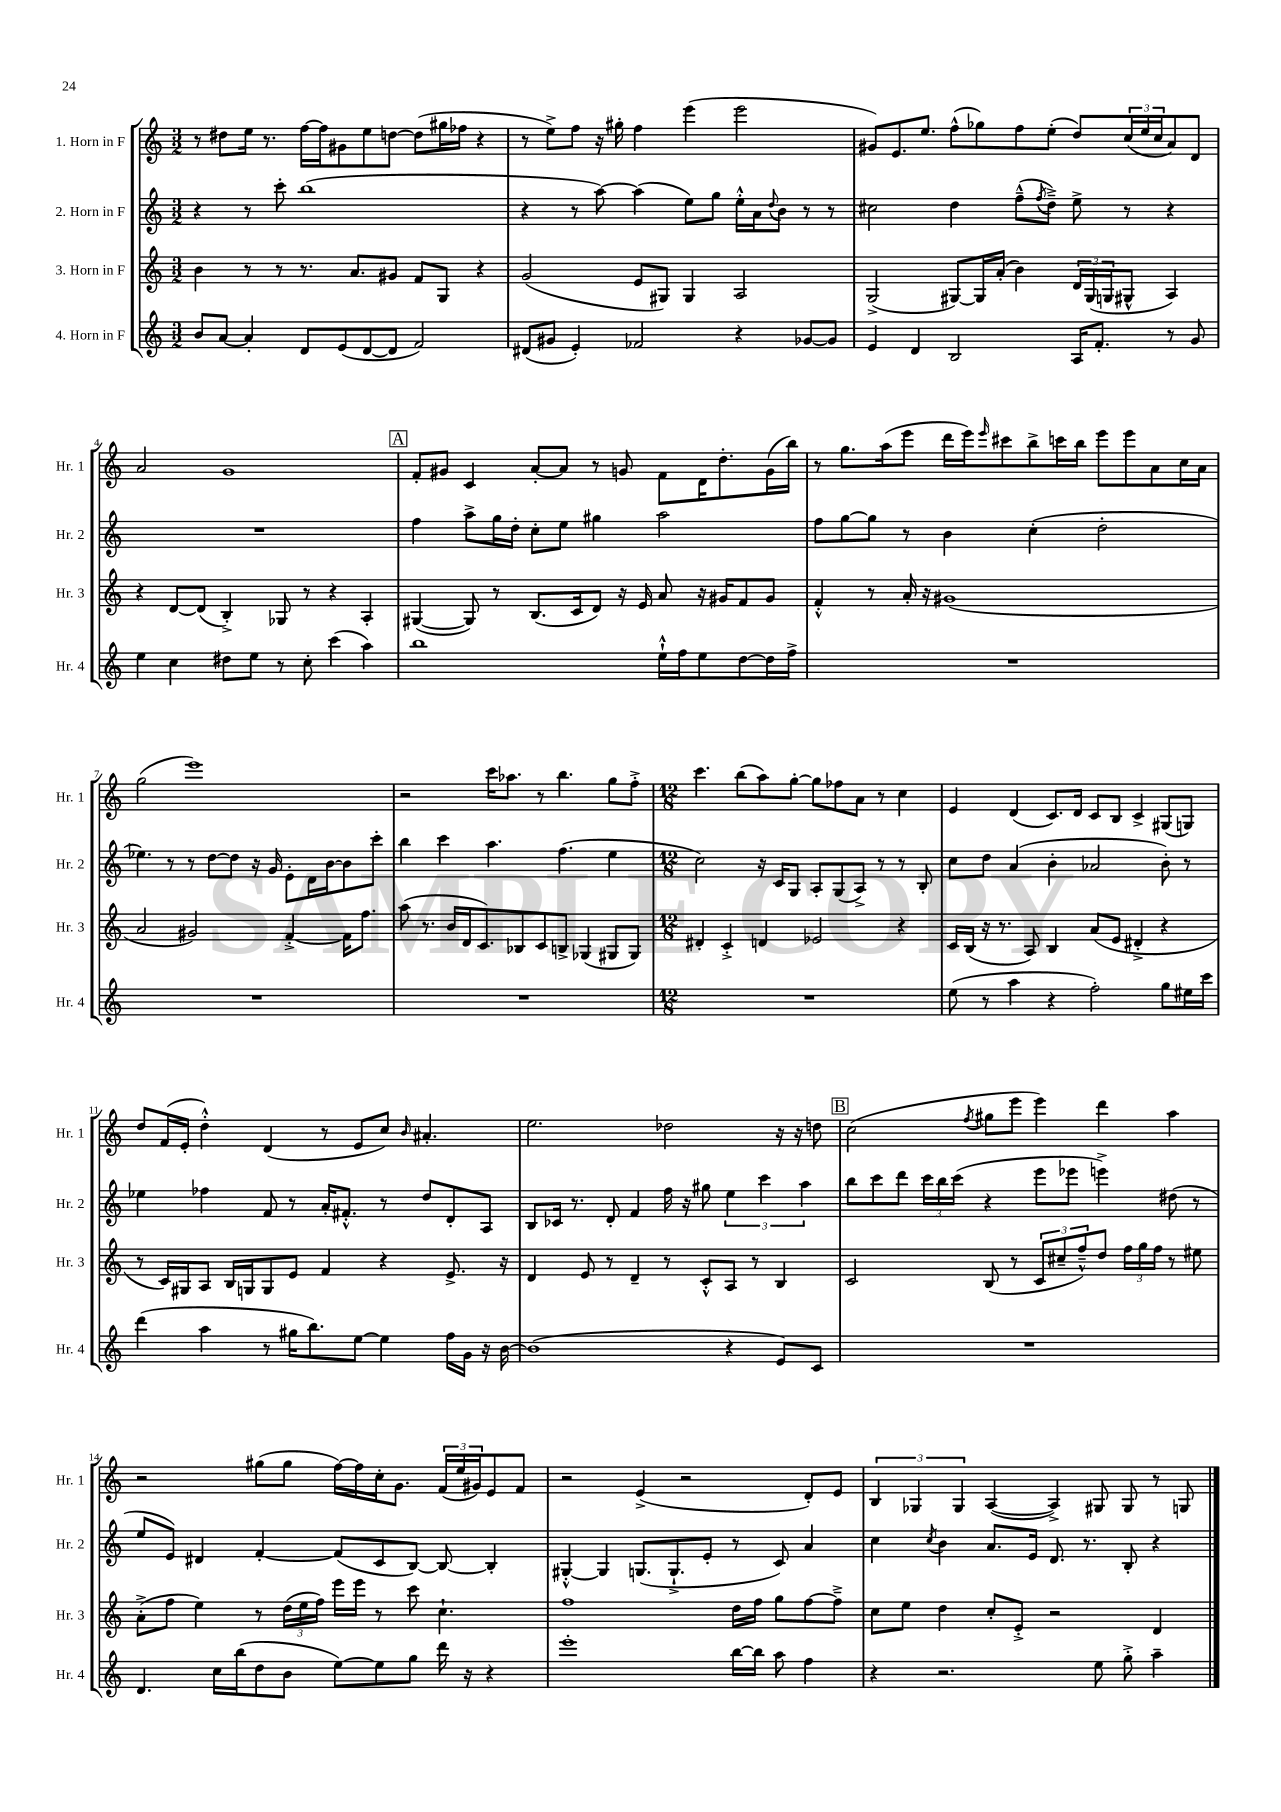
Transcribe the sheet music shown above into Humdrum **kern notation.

**kern	**kern	**kern	**kern
*staff4	*staff3	*staff2	*staff1
*clefG2	*clefG2	*clefG2	*clefG2
*k[]	*k[]	*k[]	*k[]
*M3/2	*M3/2	*M3/2	*M3/2
8b/L	4b\	4r	8r
[8a/J	.	.	8dd#\L
4a'/]	8r	8r	16ee\Jk
.	.	.	8.r
.	8r	8ccc'\	.
8d/L	8.r	(1bb	[16ff\LL
.	.	.	16ff\]J
(8e/	.	.	8g#\
.	8.a/L	.	.
[8d/	.	.	8ee\
8d/]J	8g#/J	.	[8dd\J
2f/)	8f/L	.	(8dd\]L
.	8G/J	.	16gg#\L
.	.	.	16ff-\JJ
.	4r	.	4r
=	=	=	=
(8d#/L	(2g/	4r	8r
8g#/J	.	.	8ee^\L)
4e'/)	.	8r	8ff\J
.	.	[8aa\)	16r
.	.	.	16gg#'\
2f-/	8e/L	(4aa\]	4ff\
.	8G#/J)	.	.
.	4G#/	8ee\L)	(4eee\
.	.	8gg\J	.
4r	2A/	16ee'^^\LL	2eee\
.	.	16a\J	.
.	.	8qqdd/	.
.	.	8b\J	.
[8g-/L	.	8r	.
8g-/]J	.	8r	.
=	=	=	=
4e/	(2G^/	2cc#\	8g#/L)
.	.	.	8.e/
4d/	.	.	.
.	.	.	8.ee/J
2B/	[8G#/L)	4dd\	(8ff^^\L
.	16G#/]L	.	8gg-\)
.	(16a'/JJ	.	.
.	4b\)	(8ff~^^\L	8ff\
.	.	8qff/	.
.	.	8dd~^\J)	(8ee'\J
16A/LK	24d/LL	8ee^\	8dd/L)
.	(24G#/	.	.
8.f'/J	.	.	.
.	24G/J	.	.
.	8G#^^/J	8r	(24cc/L
.	.	.	24ee/
.	.	.	24cc/J
8r	4A/)	4r	8a/)
8g/	.	.	8d/J
=	=	=	=
4ee\	4r	1.r	2a/
4cc\	[8d/L	.	.
.	(8d/]J	.	.
8dd#\L	4B'^/)	.	1g
8ee\J	.	.	.
8r	8G-/	.	.
8cc'\	8r	.	.
(4ccc\	4r	.	.
4aa\)	4A'/	.	.
=	=	=	=
1bb	([4G#/	4ff\	8f'/L
.	.	.	8g#/J
.	8G#/])	8aa^\L	4c/
.	8r	16gg\L	.
.	.	16dd'\JJ	.
.	(8.B/L	8cc'\L	[8a'/L
.	.	8ee\J	8a/]J
.	16c/k	.	.
.	8d/J)	4gg#\	8r
.	16r	.	8g/
.	16e/	.	.
16ee`^^\LL	8a/	2aa\	8f\L
16ff\J	.	.	.
8ee\	16r	.	16d\K
.	16g#/LK	.	8.dd'\
[8dd\	8f/	.	.
16dd\]L	8g#/J	.	(16g\L
16ff^\JJ	.	.	16bb\JJ)
=	=	=	=
1.r	4f'^^/	8ff\L	8r
.	.	[8gg\	8.gg\L
.	8r	8gg\]J	.
.	.	.	(16aa\k
.	16a'/	8r	8eee\J
.	16r	.	.
.	(1g#	4b\	16ddd\LL
.	.	.	16eee\J)
.	.	.	16qqeee/
.	.	.	8ccc#\
.	.	(4cc'\	8bb^\
.	.	.	16ccc\L
.	.	.	16bb\JJ
.	.	2dd'\	8eee\L
.	.	.	8eee\
.	.	.	8a\
.	.	.	16cc\L
.	.	.	16a\JJ
=	=	=	=
1.r	2a/	4.ee-\)	(2gg\
.	.	8r	.
.	2g#/)	8r	1eee)
.	.	[8dd\L	.
.	.	8dd\]J	.
.	.	16r	.
.	.	16g/	.
.	[4f'^/	8e'\L	.
.	.	16d\L	.
.	.	[16b\J	.
.	16f\]LK	8b\]	.
.	8.ff\J	.	.
.	.	8ccc'\J	.
=	=	=	=
1.r	(8aa\	4bb\	2r
.	8.r	.	.
.	.	4ccc\	.
.	16b/LL	.	.
.	16d/J	.	.
.	8.c/)	.	.
.	.	4.aa\	16ccc\LK
.	.	.	8.aa-\J
.	8B-/	.	.
.	8c/	.	8r
.	8B^/J	(4.ff\	4.bb\
.	(4G-/	.	.
.	8G#/L	4ee\	8gg\L
.	8G#/J)	.	8ff'^\J
=	=	=	=
*M12/8	*M12/8	*M12/8	*M12/8
1.r	4d#'/	2cc\)	4.ccc\
.	4c'^/	.	.
.	.	.	(8bb\L
.	4d/	16r	8aa\)
.	.	16c/LK	.
.	.	8G/J	[8gg'\J
.	2e-/	8A'/L	8gg\]L
.	.	(8G/	8ff-\
.	.	8A^/J)	8a\J
.	.	8r	8r
.	4r	8r	4cc\
.	.	8B'/	.
=	=	=	=
(8ee\	16c/LL	8cc\L	4e/
.	(16B/JJ	.	.
8r	16r	8dd\J	.
.	8.r	.	.
4aa\	.	(4a/	(4d/
.	8A/)	.	.
4r	4B/	4b'\	8.c/L)
.	.	.	16d/Jk
2ff'\)	(8a/L	2a-/	8c/L
.	8e/J	.	8B/J
.	4d#'^/	.	4c^/
8gg\L	4r	8b'\)	(8G#/L
16ee#\L	.	8r	8G/J)
16ccc\JJ	.	.	.
=	=	=	=
(4ddd\	8r	4ee-\	8dd/L
.	16c/LL)	.	(16f/L
.	16G#/J	.	16e'/JJ
4aa\	8A/J	4ff-\	4dd'^^\)
.	16B/LL	.	.
.	16G/J	.	.
8r	8G/	8f/	(4d/
16gg#\LK	8e/J	8r	.
8.bb\)	.	.	.
.	4f/	16a'/LK	8r
.	.	8.f#'^^/J	.
[8ee\J	.	.	8e/L
4ee\]	4r	8r	8cc/J)
.	.	.	16qqb/
.	.	8dd/L	4.a#'/
16ff\LL	8.e^/	8d'/	.
16g\JJ	.	.	.
16r	.	8A/J	.
[16b\	16r	.	.
=	=	=	=
(1b]	4d/	8B/L	2.ee\
.	.	16c-/Jk	.
.	.	8.r	.
.	8e/	.	.
.	8r	8d'/	.
.	4d~/	4f/	.
.	8r	16ff\	2dd-\
.	.	16r	.
.	8c'^^/L	8gg#\	.
4r	8A/J	6ee\	.
.	8r	.	.
.	.	6ccc\	.
8e/L)	4B/	.	16r
.	.	.	16r
.	.	6aa\	.
8c/J	.	.	8dd\
=	=	=	=
1.r	2c/	8bb\L	(2cc\
.	.	8ccc\	.
.	.	8ddd\J	.
.	.	24ccc\LL	.
.	.	24bb\	.
.	.	(24ccc\JJ	.
.	.	.	8qff/
.	(8B/	4r	8gg#\L
.	8r	.	8eee\J
.	12c/L	8eee\L	4eee\)
.	12cc#~/	.	.
.	.	8eee-\J	.
.	12ff~^^/)	.	.
.	8dd/J	4eee^\)	4ddd\
.	24ff\LL	.	.
.	24gg\	.	.
.	24ff\JJ	.	.
.	8r	(8dd#\	4aa\
.	8ee#\	8r	.
=	=	=	=
4.d/	(8a'^\L	8ee/L	2r
.	8ff\J	8e/J)	.
.	4ee\)	4d#/	.
16cc\LL	.	.	.
(16bb\J	.	.	.
8dd\	8r	[4f'/	(8gg#\L
8b\J	(24dd\LL	.	8gg#\J
.	24ee\	.	.
.	24ff\JJ)	.	.
[8ee\L)	16eee\LL	(8f/]L	[16ff\LL)
.	16eee\JJ	.	16ff\]
8ee\]	8r	8c/	16cc'\J
.	.	.	8.g\J
8gg\J	8ccc\	[8B/J)	.
16ddd\	4.cc`\	8B/_	(24f/LL
.	.	.	24ee/
16r	.	.	.
.	.	.	24g#/J)
4r	.	4B'/]	8e/
.	.	.	8f/J
=	=	=	=
1eee'	1ff	[4G#'^^/	2r
.	.	4G#/]	.
.	.	(8.G/L	(4e^/
.	.	8.G`^/	.
.	.	.	2r
.	.	8e'/J	.
[16bb\LL	16dd\LL	8r	.
16bb\]JJ	16ff\JJ	.	.
8aa\	8gg\L	8c/)	.
4ff\	[8ff\	4a/	8d'/L)
.	8ff~^\]J	.	8e/J
=	=	=	=
4r	8cc\L	4cc\	6B/
.	8ee\J	.	.
.	.	.	6G-/
.	.	8qcc/	.
2.r	4dd\	4b\	.
.	.	.	6G-/
.	8cc'/L	8.a/L	([4A/
.	8e'^/J	.	.
.	.	16e/Jk	.
.	2r	8.d/	4A^/])
.	.	8.r	.
8ee\	.	.	8G#/
8gg'^\	.	8B'/	8G#/
4aa~\	4d/	4r	8r
.	.	.	8G/
==	==	==	==
*-	*-	*-	*-
